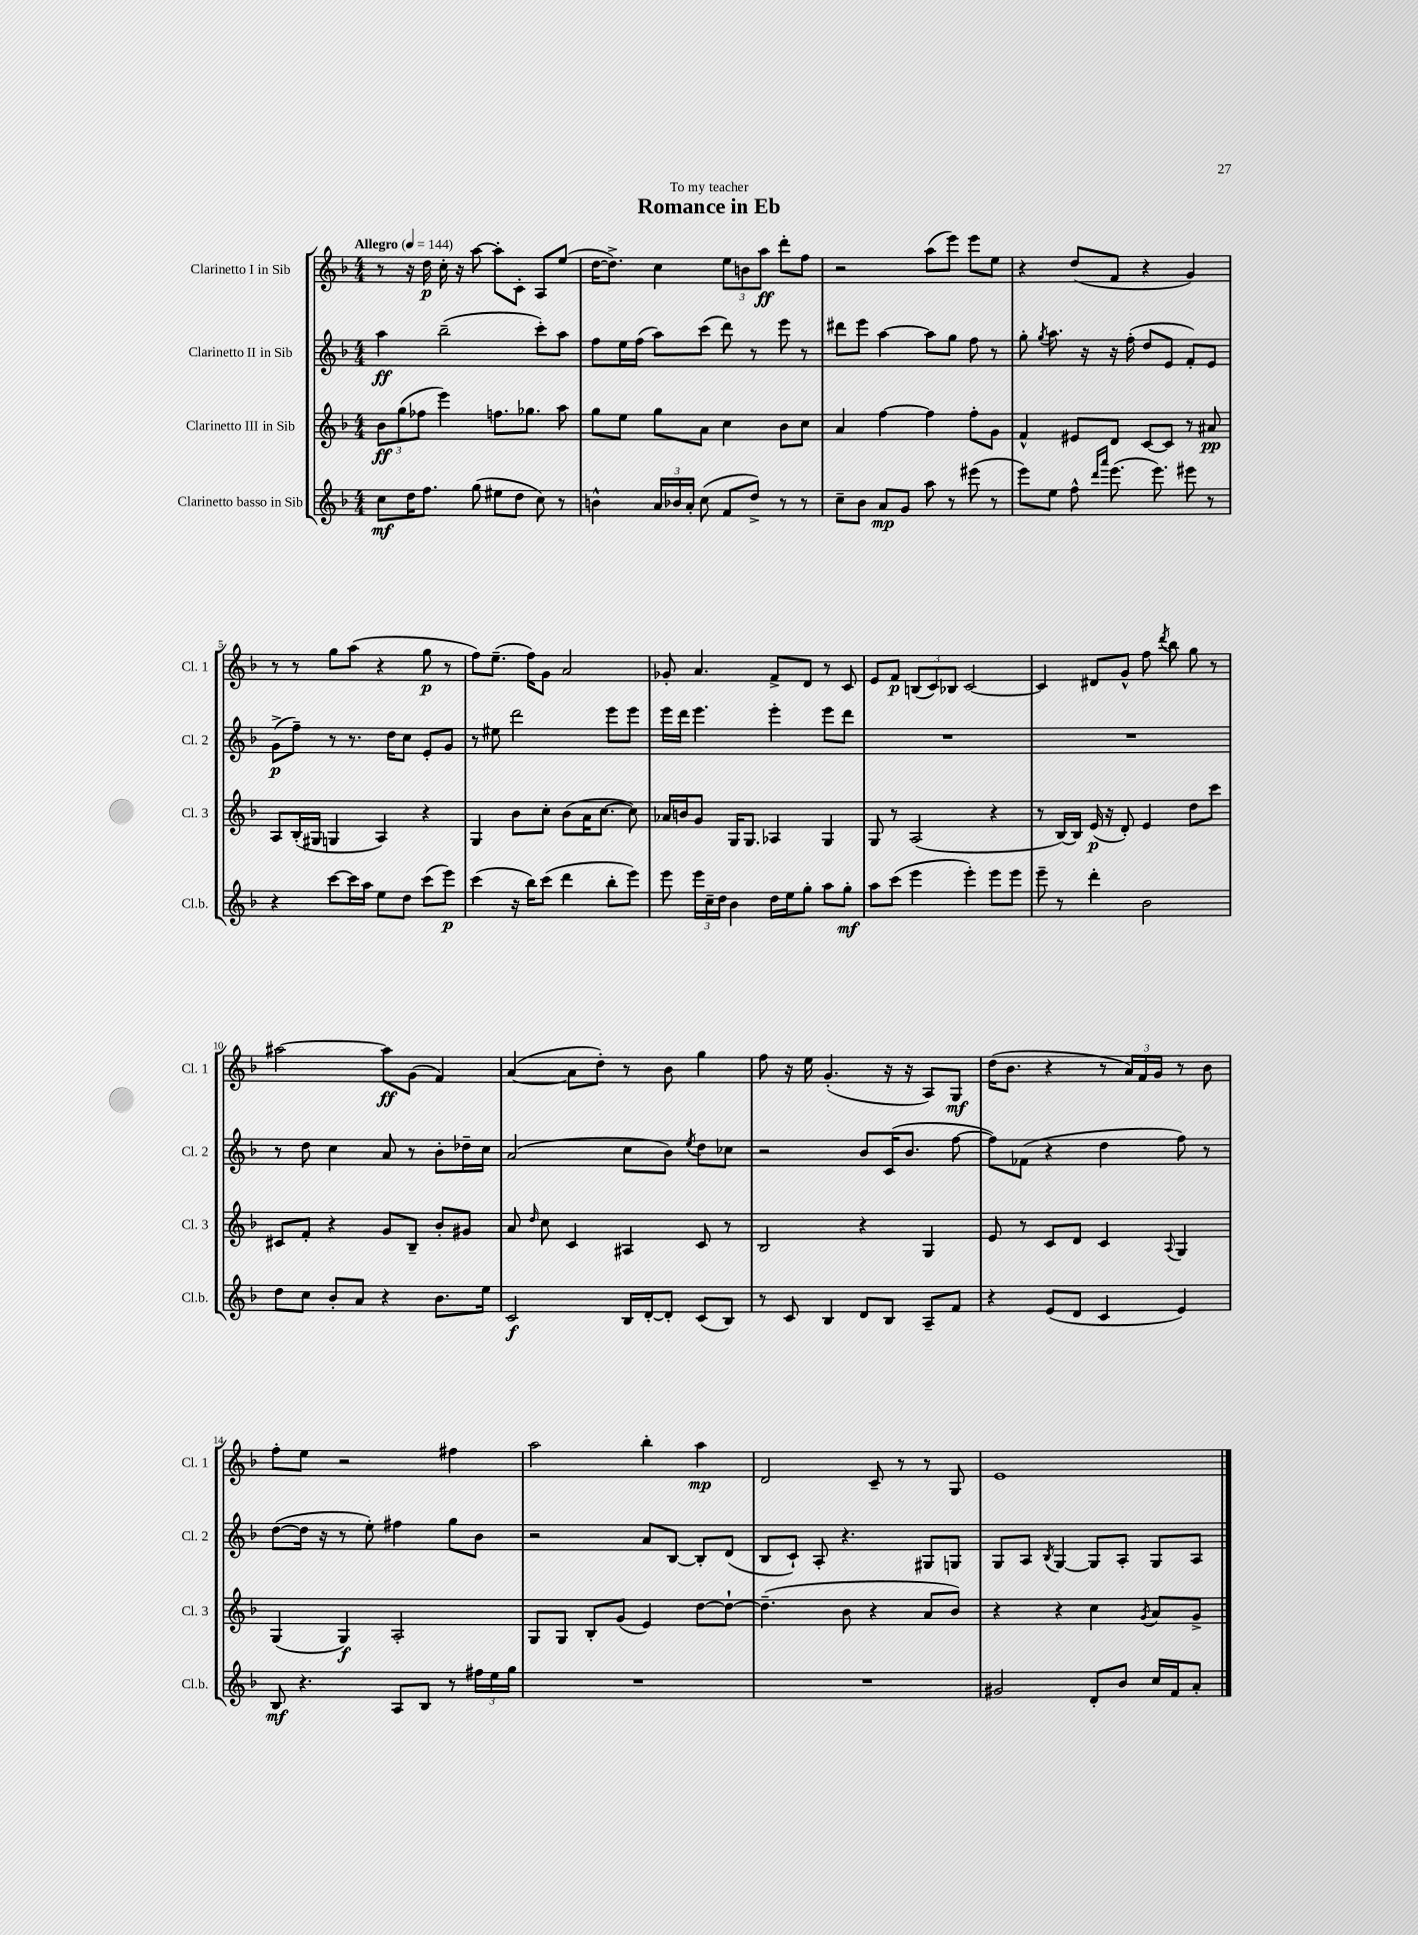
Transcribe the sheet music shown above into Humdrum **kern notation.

**kern	**dynam	**kern	**dynam	**kern	**dynam	**kern	**dynam
*part4	*part4	*part3	*part3	*part2	*part2	*part1	*part1
*staff4	*staff4	*staff3	*staff3	*staff2	*staff2	*staff1	*staff1
*I"Clarinetto basso in Sib	*	*I"Clarinetto III in Sib	*	*I"Clarinetto II in Sib	*	*I"Clarinetto I in Sib	*
*I'Cl.b.	*	*I'Cl. 3	*	*I'Cl. 2	*	*I'Cl. 1	*
*clefG2	*	*clefG2	*	*clefG2	*	*clefG2	*
*k[b-]	*	*k[b-]	*	*k[b-]	*	*k[b-]	*
*M4/4	*	*M4/4	*	*M4/4	*	*M4/4	*
*MM144	*	*MM144	*	*MM144	*	*MM144	*
=1	=1	=1	=1	=1	=1	=1	=1
!	!	!	!	!	!	!LO:TX:a:B:t=Allegro	!
8cc\L	mf	12b-\L	ff	4aa\	ff	8r	.
.	.	(12gg\	.	.	.	.	.
16dd\K	.	.	.	.	.	16r	.
.	.	12ff-X\J	.	.	.	.	.
8.ff\J	.	.	.	.	.	16dd\	p
.	.	4eee\)	.	(2bb-~\	.	16cc'\	.
.	.	.	.	.	.	16r	.
(8gg\	.	.	.	.	.	[8aa\	.
8ee#X\L	.	8.ffn\L	.	.	.	8aa'\L]	.
8dd\J	.	.	.	.	.	8c'\J	.
.	.	8.gg-X\J	.	.	.	.	.
8cc\)	.	.	.	8ccc'\L)	.	8A/L	.
8r	.	8aa\	.	8aa\J	.	(8ee/J	.
=2	=2	=2	=2	=2	=2	=2	=2
4bn^^\	.	8gg\L	.	8ff\L	.	[16dd\KL	.
.	.	.	.	.	.	8.dd^\J])	.
.	.	8ee\J	.	16ee\L	.	.	.
.	.	.	.	(16ff\JJ	.	.	.
24a/LL	.	8gg\L	.	8aa\L)	.	4cc\	.
24b-X/	.	.	.	.	.	.	.
24a'/JJ	.	.	.	.	.	.	.
(8cc\	.	8a\J	.	(8ccc\J	.	.	.
8f/L	.	4cc\	.	8ddd\)	.	12ee\L	.
.	.	.	.	.	.	12bn\	.
8dd^/J)	.	.	.	8r	.	.	.
.	.	.	.	.	.	12aa\J	ff
8r	.	8b-\L	.	8eee\	.	8ddd'\L	.
8r	.	8cc\J	.	8r	.	8ff\J	.
=3	=3	=3	=3	=3	=3	=3	=3
8cc~\L	.	4a/	.	8ddd#X\L	.	2r	.
8b-\J	.	.	.	8eee\J	.	.	.
8a/L	mp	[4ff\	.	[4aa\	.	.	.
8g/J	.	.	.	.	.	.	.
8aa\	.	4ff\]	.	8aa\L]	.	(8aa\L	.
8r	.	.	.	8gg\J	.	8eee\J)	.
(8eee#X\	.	8ff'\L	.	8ff\	.	8eee\L	.
8r	.	8g\J	.	8r	.	8ee\J	.
=4	=4	=4	=4	=4	=4	=4	=4
8eee\L)	.	4f^^/	.	8gg'\	.	4r	.
.	.	.	.	8qgg/	.	.	.
8ee\J	.	.	.	8.aa\	.	.	.
8ff^^\	.	8e#X/L	.	.	.	(8dd/L	.
.	.	.	.	16r	.	.	.
16qqddd/LL	.	.	.	.	.	.	.
16qqaaa/JJ	.	.	.	.	.	.	.
(8.eee\	.	8d/J	.	16r	.	8f/J	.
.	.	.	.	(16ff'\	.	.	.
.	.	[8c/L	.	8dd/L	.	4r	.
8.eee\)	.	.	.	.	.	.	.
.	.	8c/J]	.	8e/J	.	.	.
8eee#X\	.	8r	.	8f'/L)	.	4g/)	.
8r	.	8a#X/	pp	8e/J	.	.	.
!!LO:LB:g=z
=5	=5	=5	=5	=5	=5	=5	=5
4r	.	8A/L	.	(8g^\L	p	8r	.
.	.	(16B-'/L	.	8ff~\J)	.	8r	.
.	.	16G#X/JJ	.	.	.	.	.
[8ccc\L	.	4Gn/	.	8r	.	8gg\L	.
16ccc\L]	.	.	.	8.r	.	(8aa\J	.
16aa\JJ	.	.	.	.	.	.	.
8ee\L	.	4A/)	.	.	.	4r	.
.	.	.	.	16dd\KL	.	.	.
8dd\J	.	.	.	8cc\J	.	.	.
(8ccc\L	.	4r	.	8e'/L	.	8gg\	p
8eee\J)	p	.	.	8g/J	.	8r	.
=6	=6	=6	=6	=6	=6	=6	=6
(4ccc\	.	4G/	.	8r	.	8ff\L)	.
.	.	.	.	8ee#X\	.	(8.ee~\J	.
16r	.	8b-\L	.	2ddd\	.	.	.
16bb-\KL)	.	.	.	.	.	16ff\KL)	.
(8ccc\J	.	8cc'\J	.	.	.	8g\J	.
4ddd\	.	(8b-\L	.	.	.	2a/	.
.	.	16a\K	.	.	.	.	.
.	.	[8.cc\J	.	.	.	.	.
8bb-'\L	.	.	.	8eee\L	.	.	.
8eee\J)	.	8cc\])	.	8eee\J	.	.	.
=7	=7	=7	=7	=7	=7	=7	=7
8eee\	.	16a-X/LL	.	16eee\LL	.	8g-X'/	.
.	.	16bn/J	.	16ddd\JJ	.	.	.
24eee\LL	.	8g/J	.	4.eee\	.	4.a/	.
24cc~\	.	.	.	.	.	.	.
24dd\JJ	.	.	.	.	.	.	.
4b-\	.	16G/KL	.	.	.	.	.
.	.	8.G/J	.	.	.	.	.
16dd\LL	.	4A-X/	.	4eee'\	.	8f^/L	.
16ee\J	.	.	.	.	.	.	.
8gg'\J	.	.	.	.	.	8d/J	.
8aa\L	.	4G/	.	8eee\L	.	8r	.
8gg'\J	mf	.	.	8ddd\J	.	8c/	.
=8	=8	=8	=8	=8	=8	=8	=8
8aa\L	.	8G/	.	1r	.	8e/L	.
(8ccc\J	.	8r	.	.	.	8f/J	p
4eee\	.	(2A/	.	.	.	(12Bn/L	.
.	.	.	.	.	.	12c/)	.
.	.	.	.	.	.	12B-X/J	.
4eee'\)	.	.	.	.	.	[2c/	.
8eee\L	.	4r	.	.	.	.	.
8eee\J	.	.	.	.	.	.	.
=9	=9	=9	=9	=9	=9	=9	=9
8eee~\	.	8r	.	1r	.	4c/]	.
8r	.	[16B-/LL)	.	.	.	.	.
.	.	16B-/JJ]	.	.	.	.	.
4ddd'\	.	(16e/	p	.	.	8d#X/L	.
.	.	16r	.	.	.	.	.
.	.	8d'/)	.	.	.	8g^^/J	.
2b-\	.	4e/	.	.	.	8ff\	.
.	.	.	.	.	.	8qddd/	.
.	.	.	.	.	.	8bb-\	.
.	.	8dd\L	.	.	.	8gg\	.
.	.	8ccc\J	.	.	.	8r	.
!!LO:LB:g=z
=10	=10	=10	=10	=10	=10	=10	=10
8dd\L	.	8c#X/L	.	8r	.	[2aa#X\	.
8cc\J	.	8f'/J	.	8dd\	.	.	.
8b-'/L	.	4r	.	4cc\	.	.	.
8a/J	.	.	.	.	.	.	.
4r	.	8g/L	.	8a/	.	8aa#\L]	ff
.	.	8B-~/J	.	8r	.	(8g\J	.
8.b-\L	.	8b-'/L	.	8b-'\L	.	4f/)	.
.	.	8g#X/J	.	16dd-X~\L	.	.	.
16ee\Jk	.	.	.	16cc\JJ	.	.	.
=11	=11	=11	=11	=11	=11	=11	=11
2c/	f	8a/	.	(2a/	.	([4a/	.
.	.	16qqdd/	.	.	.	.	.
.	.	8cc\	.	.	.	.	.
.	.	4c/	.	.	.	8a\L]	.
.	.	.	.	.	.	8dd'\J)	.
16B-/LL	.	4A#X/	.	8cc\L	.	8r	.
[16d'/J	.	.	.	.	.	.	.
8d'/J]	.	.	.	8b-\J)	.	8b-\	.
.	.	.	.	8qee/	.	.	.
(8c/L	.	8c/	.	8dd\L	.	4gg\	.
8B-/J)	.	8r	.	8cc-X\J	.	.	.
=12	=12	=12	=12	=12	=12	=12	=12
8r	.	2B-/	.	2r	.	8ff\	.
8c/	.	.	.	.	.	16r	.
.	.	.	.	.	.	16ee\	.
4B-/	.	.	.	.	.	(4.g'/	.
8d/L	.	4r	.	8b-/L	.	.	.
8B-/J	.	.	.	(16c/K	.	16r	.
.	.	.	.	8.b-/J	.	16r	.
8A~/L	.	4G/	.	.	.	8A/L)	.
8f/J	.	.	.	[8ff\	.	8G/J	mf
=13	=13	=13	=13	=13	=13	=13	=13
4r	.	8e/	.	8ff\L])	.	(16dd\KL	.
.	.	.	.	.	.	8.b-\J	.
.	.	8r	.	(8f-X\J	.	.	.
(8e/L	.	8c/L	.	4r	.	4r	.
8d/J	.	8d/J	.	.	.	.	.
4c/	.	4c/	.	4dd\	.	8r	.
.	.	.	.	.	.	24a/LL)	.
.	.	.	.	.	.	24f/	.
.	.	.	.	.	.	24g/JJ	.
.	.	8qqA/	.	.	.	.	.
4e/)	.	4G/	.	8ff\)	.	8r	.
.	.	.	.	8r	.	8b-\	.
!!LO:LB:g=z
=14	=14	=14	=14	=14	=14	=14	=14
8B-/	mf	(4G/	.	([8dd\L	.	8ff'\L	.
4.r	.	.	.	16dd\Jk]	.	8ee\J	.
.	.	.	.	16r	.	.	.
.	.	4G/)	f	8r	.	2r	.
.	.	.	.	8ee'\)	.	.	.
8A/L	.	2A'/	.	4ff#X\	.	.	.
8B-/J	.	.	.	.	.	.	.
8r	.	.	.	8gg\L	.	4ff#X\	.
24ff#X\LL	.	.	.	8b-\J	.	.	.
24ee\	.	.	.	.	.	.	.
24gg\JJ	.	.	.	.	.	.	.
=15	=15	=15	=15	=15	=15	=15	=15
1r	.	8G/L	.	2r	.	2aa\	.
.	.	8G/J	.	.	.	.	.
.	.	8B-'/L	.	.	.	.	.
.	.	(8g/J	.	.	.	.	.
.	.	4e/)	.	8a/L	.	4bb-'\	.
.	.	.	.	[8B-/J	.	.	.
.	.	[8dd\L	.	8B-'/L]	.	4aa\	mp
.	.	8dd`\J_	.	(8d/J	.	.	.
=16	=16	=16	=16	=16	=16	=16	=16
1r	.	(4.dd~\]	.	8B-/L	.	2d/	.
.	.	.	.	8c`/J)	.	.	.
.	.	.	.	8A'/	.	.	.
.	.	8b-\	.	4.r	.	.	.
.	.	4r	.	.	.	8c~/	.
.	.	.	.	.	.	8r	.
.	.	8a/L	.	8G#X/L	.	8r	.
.	.	8b-/J)	.	8Gn/J	.	8G/	.
=17	=17	=17	=17	=17	=17	=17	=17
2g#X/	.	4r	.	8G/L	.	1e	.
.	.	.	.	8A/J	.	.	.
.	.	.	.	8qB-/	.	.	.
.	.	4r	.	[4G/	.	.	.
8d'/L	.	4cc\	.	8G/L]	.	.	.
8b-/J	.	.	.	8A'/J	.	.	.
.	.	8qg/	.	.	.	.	.
16cc/LL	.	8a/L	.	8G/L	.	.	.
16f/J	.	.	.	.	.	.	.
8a'/J	.	8g^/J	.	8A/J	.	.	.
==	==	==	==	==	==	==	==
*-	*-	*-	*-	*-	*-	*-	*-
